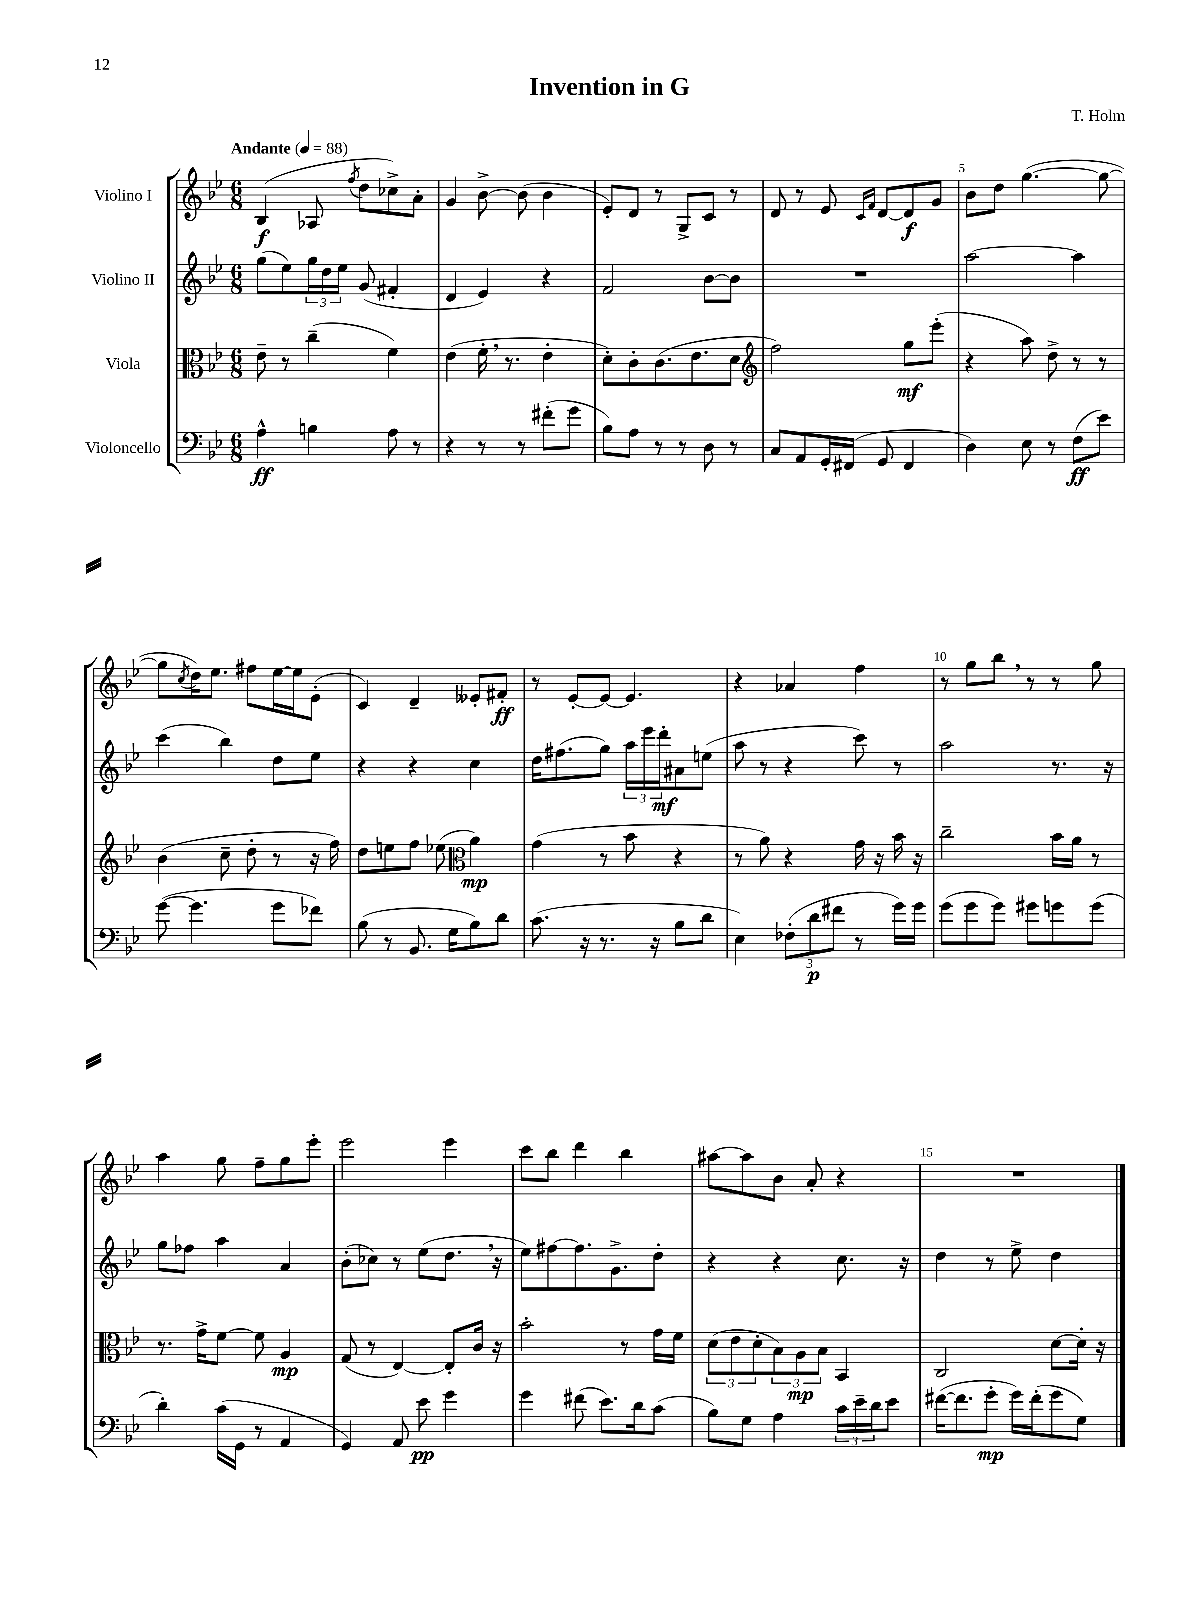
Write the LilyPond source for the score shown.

\header { title = "Invention in G" composer = "T. Holm" }
<<
\new StaffGroup <<
\new Staff = "s0" \with { instrumentName = "Violino I" } {
    \clef treble \key bes \major \numericTimeSignature \time 6/8 \tempo "Andante" 4 = 88
    bes4\f( aes8 \acciaccatura { f''8 } d''8 ces''8->) a'8-. |
    g'4 bes'8~-> bes'8( bes'4 |
    ees'8-.) d'8 r8 g8-> c'8 r8 |
    d'8 r8 ees'8 \grace { c'16 f'16 } d'8~ d'8\f g'8 |
    bes'8 d''8 g''4.~( g''8~ |
    g''8 \acciaccatura { c''8 } d''16) ees''8. fis''8 ees''16~ ees''16 ees'8-.( |
    c'4) d'4-- eeses'8-. fis'8-.\ff |
    r8 ees'8~-. ees'8~ ees'4. |
    r4 aes'4 f''4 |
    r8 g''8 bes''8 \breathe r8 r8 g''8 |
    a''4 g''8 f''8-- g''8 ees'''8-. |
    ees'''2 ees'''4 |
    c'''8 bes''8 d'''4 bes''4 |
    ais''8~ ais''8 bes'8 a'8-. r4 |
    R2. \bar "|." |
}
\new Staff = "s1" \with { instrumentName = "Violino II" } {
    \clef treble \key bes \major \numericTimeSignature \time 6/8
    g''8( ees''8) \tuplet 3/2 { g''16 d''16 ees''16 } g'8( fis'4-. |
    d'4 ees'4) r4 |
    f'2 bes'8~ bes'8 |
    R2. |
    a''2~ a''4 |
    c'''4( bes''4) d''8 ees''8 |
    r4 r4 c''4 |
    d''16 fis''8.( g''8) \tuplet 3/2 { a''16 ees'''16 d'''16-.\mf } ais'8 e''8( |
    a''8 r8 r4 c'''8) r8 |
    a''2 r8. r16 |
    g''8 fes''8 a''4 a'4 |
    bes'8-.( ces''8) r8 ees''8( d''8. \breathe r16 |
    ees''8) fis''8~ fis''8. g'8.-> d''8-. |
    r4 r4 c''8. r16 |
    d''4 r8 ees''8-> d''4 \bar "|." |
}
\new Staff = "s2" \with { instrumentName = "Viola" } {
    \clef alto \key bes \major \numericTimeSignature \time 6/8
    ees'8-- r8 c''4--( f'4) |
    ees'4( f'16-. \breathe r8. ees'4-. |
    d'8-.) c'8-. c'8.( ees'8. d'8 |
    \clef treble f''2) g''8\mf ees'''8-.( |
    r4 a''8) d''8-> r8 r8 |
    bes'4( c''8-- d''8-. r8 r16 f''16) |
    d''8 e''8 f''8 ees''8( \clef alto a'4\mp) |
    g'4( r8 bes'8 r4 |
    r8 a'8) r4 g'16 r16 bes'16 r16 |
    c''2-- bes'16 a'16 r8 |
    r8. g'16-> f'8~ f'8 a4\mp |
    g8( r8 ees4~) ees8-. c'16 r16 |
    bes'2-. r8 g'16 f'16 |
    \tuplet 3/2 { d'8( ees'8 d'8-. } \tuplet 3/2 { bes8) a8\mp bes8 } bes,4 |
    c2 d'8~ d'16-. r16 \bar "|." |
}
\new Staff = "s3" \with { instrumentName = "Violoncello" } {
    \clef bass \key bes \major \numericTimeSignature \time 6/8
    a4-^\ff b4 a8 r8 |
    r4 r8 r8 fis'8-.( g'8 |
    bes8) a8 r8 r8 d8 r8 |
    c8 a,8 g,16-. fis,16( g,8 fis,4 |
    d4) ees8 r8 f8\ff( ees'8) |
    g'8~( g'4. g'8 fes'8) |
    bes8( r8 bes,8. g16 bes8) d'8 |
    c'8.( r16 r8. r16 bes8 d'8 |
    ees4) \tuplet 3/2 { fes8-.( d'8\p fis'8 } r8 g'16) g'16 |
    g'8( g'8 g'8) gis'8 g'8 g'8( |
    d'4-.) c'16( g,16 r8 a,4 |
    g,4) a,8 ees'8\pp g'4 |
    g'4 fis'8( ees'8.) d'16 c'8( |
    bes8) g8 a4 \tuplet 3/2 { c'16 ees'16-- d'16 } ees'8 |
    fis'16~( fis'8. g'8-.\mp g'16) fis'16-.( g'8 g8) \bar "|." |
}
>>
>>
\layout { \context { \Score \override BarNumber.break-visibility = ##(#f #t #t) barNumberVisibility = #(every-nth-bar-number-visible 5) } }
